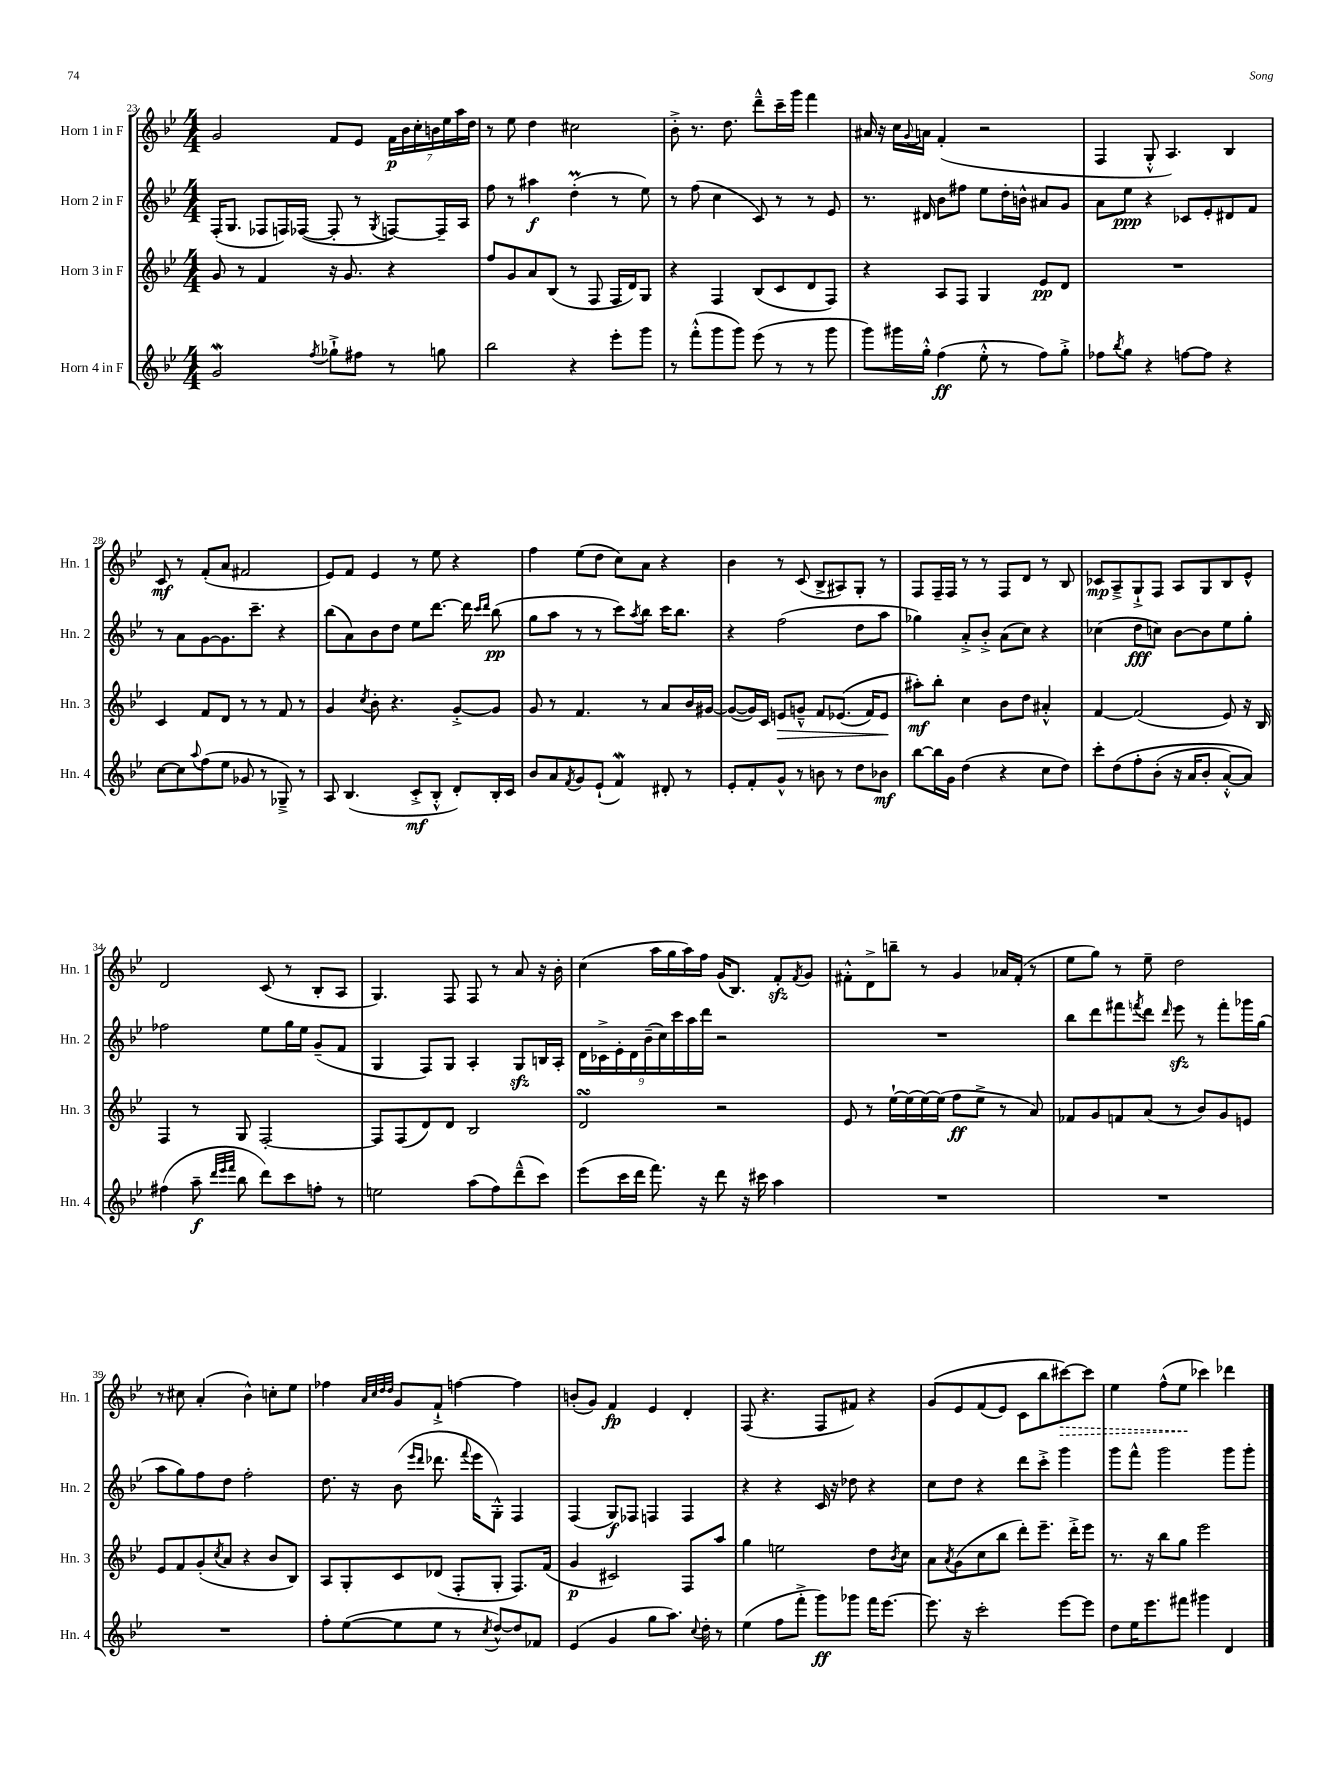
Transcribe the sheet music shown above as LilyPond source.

<<
\new StaffGroup <<
\new Staff = "s0" \with { instrumentName = "Horn 1 in F" shortInstrumentName = "Hn. 1" } {
    \clef treble \key bes \major \numericTimeSignature \time 4/4
    g'2 f'8 ees'8 \tuplet 7/4 { f'16\p bes'16 c''16-. b'16 ees''16 a''16 d''16 } |
    r8 ees''8 d''4 cis''2 |
    bes'8-.-> r8. d''8. d'''8---^ c'''16-- g'''16 f'''4 |
    ais'16 r16 c''16 \appoggiatura { g'8 } a'16 f'4-.( r2 |
    f4 g8-.-^ a4.) bes4 |
    c'8\mf r8 f'8-.( a'8 fis'2 |
    ees'8) f'8 ees'4 r8 ees''8 r4 |
    f''4 ees''8( d''8 c''8) a'8 r4 |
    bes'4 r8 c'8( bes8-> ais8) g8-. r8 |
    f8 f16-- f16 r8 r8 f8 d'8 r8 bes8 |
    ces'8\mp a8---> g8-!-> f8 a8 g8 bes8 ees'8-^ |
    d'2 c'8( r8 bes8-. a8 |
    g4.) f8 f8 r8 a'8 r16 bes'16-. |
    c''4( a''16 g''16 a''16) f''16 g'16( bes8.) f'8-.\sfz \acciaccatura { f'8 } g'8 |
    fis'8-.-^ d'8-> b''8-- r8 g'4 aes'16 fis'16-.( r8 |
    ees''8 g''8) r8 ees''8-- d''2 |
    r8 cis''8 a'4-.( bes'4-^) c''8-. ees''8 |
    fes''4 \grace { a'32 c''32 d''32 d''32 } g'8 f'8-!-> f''4~ f''4 |
    b'8-.( g'8) f'4\fp ees'4 d'4-. |
    f8( r4. f8 fis'8) r4 |
    g'8\( ees'8 f'8( ees'8) c'8 bes''8 \once \override Hairpin.style = #'dashed-line cis'''8~\>\) cis'''8 |
    ees''4 f''8-^( ees''8\! ces'''4) des'''4 \bar "|." |
}
\new Staff = "s1" \with { instrumentName = "Horn 2 in F" shortInstrumentName = "Hn. 2" } {
    \clef treble \key bes \major \numericTimeSignature \time 4/4
    f16-.( g8. fes8 f16) fes16~( fes8-. r8 \acciaccatura { g8 } f8~) f16-- a16 |
    f''8 r8 ais''4\f d''4-.\prall( r8 ees''8) |
    r8 f''8( c''4 c'8) r8 r8 ees'8 |
    r8. dis'16 bes'8 fis''8 ees''8 d''16-. b'16-^ ais'8 g'8 |
    a'8 ees''8\ppp r4 ces'8 ees'8-. dis'8 f'8 |
    r8 a'8 g'8~ g'8. c'''8.-- r4 |
    bes''8( a'8) bes'8 d''8 ees''8 d'''8.~ d'''16 \grace { c'''16 d'''16 } bes''8\pp( |
    g''8 a''8 r8 r8 c'''8) \acciaccatura { a''8 } bes''8 c'''16 bes''8. |
    r4 f''2( d''8 a''8 |
    ges''4) a'8-.-> bes'8-.-> a'8( c''8) r4 |
    ces''4( d''8\fff c''8) bes'8~ bes'8 ees''8 g''8-. |
    fes''2 ees''8 g''16 ees''16 g'8--( f'8 |
    g4 f8) g8 a4-. g8\sfz b16 a16-. |
    \tuplet 9/8 { d'16 ces'16-> ees'16-. d'16 bes'16--( c''16) c'''16 a''16 d'''16 } r2 |
    R1 |
    bes''8 d'''8 fis'''8 \acciaccatura { f'''8 } d'''8 \grace { d'''16 } ees'''8\sfz r8 f'''8-. ges'''16 g''16( |
    a''8 g''8) f''8 d''8 f''2-. |
    d''8. r16 bes'8( \grace { ees'''16 d'''16 } des'''8. \appoggiatura { f'''8 } ees'''16 g8-.-^) f4 |
    f4( g8\f) fes8 f4 f4 |
    r4 r4 c'16 r16 des''8 r4 |
    c''8 d''8 r4 d'''8 c'''8-.-> g'''4 |
    g'''8 f'''8-^ g'''2 g'''8 g'''8-. \bar "|." |
}
\new Staff = "s2" \with { instrumentName = "Horn 3 in F" shortInstrumentName = "Hn. 3" } {
    \clef treble \key bes \major \numericTimeSignature \time 4/4
    g'8 r8 f'4 r16 g'8. r4 |
    f''8 g'8 a'8 bes8( r8 f8 f16 d'16) g8 |
    r4 f4 bes8( c'8 d'8 f8) |
    r4 a8 f8 g4 ees'8\pp d'8 |
    R1 |
    c'4 f'8 d'8 r8 r8 f'8 r8 |
    g'4 \acciaccatura { c''8 } bes'8-. r4. g'8~-.-> g'8 |
    g'8 r8 f'4. r8 a'8 bes'16 gis'16~ |
    gis'8~( gis'16) c'16 e'8\> g'8---^ f'8 ees'8.(\( f'16) ees'8\! |
    ais''8-.\mf\) bes''8-. c''4 bes'8 d''8 ais'4-.-^ |
    f'4~ f'2( ees'8) r16 bes16 |
    f4 r8 g8 f2~-. |
    f8 f8( d'8) d'8 bes2 |
    d'2\turn r2 |
    ees'8 r8 ees''16~-! ees''16( ees''16~) ees''16( f''8\ff ees''8-> r8 a'8) |
    fes'8 g'8 f'8 a'8( r8 bes'8) g'8 e'8 |
    ees'8 f'8 g'8-.( \acciaccatura { c''8 } a'8 r4 bes'8 bes8) |
    a8 g8-. c'8 des'8( f8-. g8-. f8.) f'16( |
    g'4\p cis'2) f8 a''8 |
    g''4 e''2 d''8 \acciaccatura { bes'8 } c''8 |
    a'8 \acciaccatura { a'8 } g'8( c''8 bes''8 d'''8-.) ees'''8.-- d'''16-.-> ees'''8 |
    r8. r16 bes''8 g''8 ees'''2 \bar "|." |
}
\new Staff = "s3" \with { instrumentName = "Horn 4 in F" shortInstrumentName = "Hn. 4" } {
    \clef treble \key bes \major \numericTimeSignature \time 4/4
    g'2\mordent \acciaccatura { f''8 } ges''8-!-> fis''8 r8 g''8 |
    bes''2 r4 ees'''8-. g'''8 |
    r8 f'''8-.-^( g'''8 g'''8) ees'''8( r8 r8 g'''8 |
    g'''8) gis'''16 g''16-.-^ f''4\ff( ees''8-.-^ r8 f''8) g''8-.-> |
    fes''8 \acciaccatura { bes''8 } g''8 r4 f''8~ f''8 r4 |
    c''8~ c''8 \appoggiatura { a''8 } f''8( ees''8 ges'8 r8 ges8--->) r8 |
    a8 bes4.( c'8-.->\mf bes8-.-^ d'8-.) bes16-. c'16 |
    bes'8 a'8 \acciaccatura { f'8 } g'8 ees'8-!( f'4\mordent) dis'8-. r8 |
    ees'8-. f'8-. g'8-^ r8 b'8 r8 d''8 bes'8\mf |
    bes''8~ bes''16 g'16 d''4( r4 c''8 d''8) |
    c'''8-. d''8\( f''8-. bes'8-.( r16 a'16 bes'8-. a'8~-.-^) a'8\) |
    fis''4( a''8--\f \grace { d'''32 ees'''32 f'''32 } bes''8 d'''8) c'''8 f''8-. r8 |
    e''2 a''8( f''8) d'''8---^( c'''8) |
    ees'''8( c'''16 d'''16 f'''8.) r16 d'''8 r16 cis'''16 a''4 |
    R1 |
    R1 |
    R1 |
    f''8-. ees''8~( ees''8 ees''8 r8 \acciaccatura { c''8 } d''8~-^) d''8 fes'8 |
    ees'4( g'4 g''8 a''8.) \appoggiatura { c''8 } d''16-. r8 |
    ees''4( f''8 f'''8-.-> g'''8\ff) ges'''8 f'''16 ees'''8.~ |
    ees'''8. r16 c'''2-. ees'''8~ ees'''8 |
    d''8 ees''16 ees'''8. fis'''8 gis'''4 d'4 \bar "|." |
}
>>
>>
\layout { \context { \Score currentBarNumber = #23 } }
